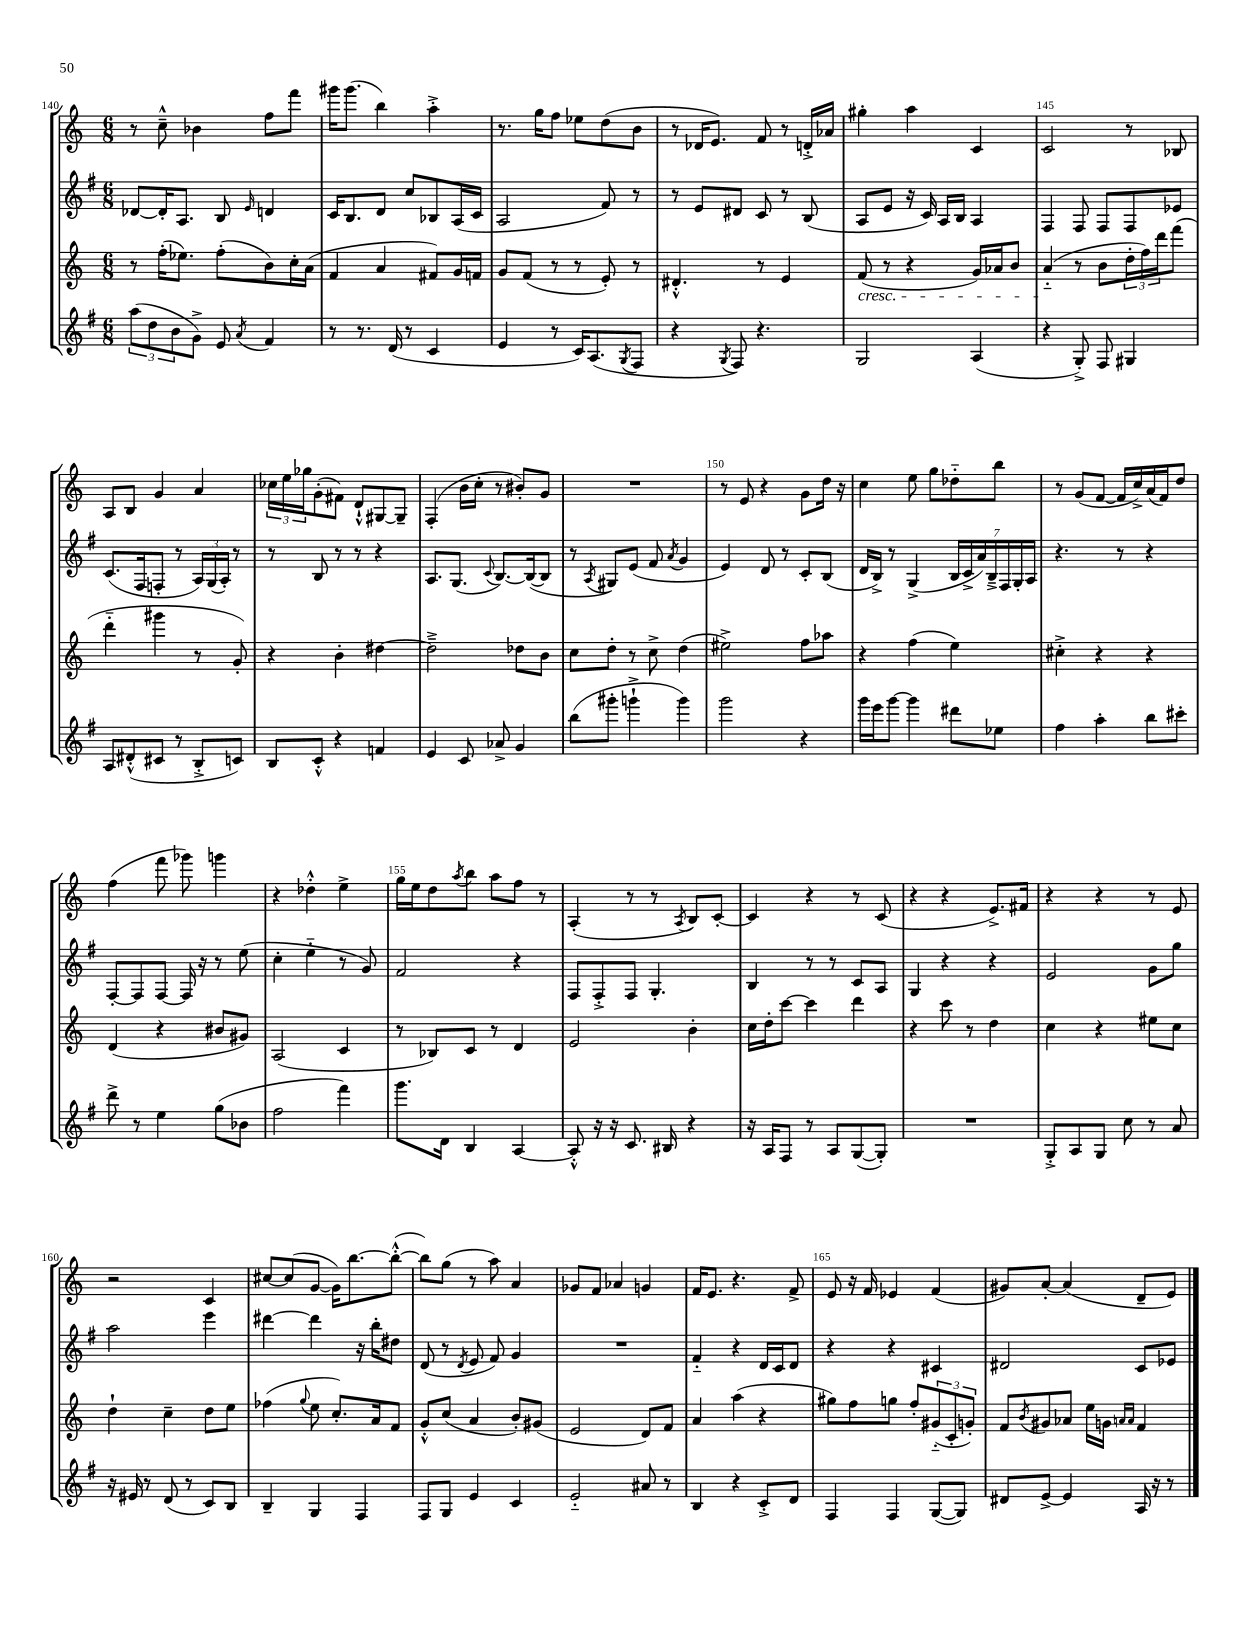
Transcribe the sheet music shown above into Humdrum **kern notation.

**kern	**kern	**kern	**kern
*staff4	*staff3	*staff2	*staff1
*clefG2	*clefG2	*clefG2	*clefG2
*k[f#]	*k[]	*k[f#]	*k[]
*M6/8	*M6/8	*M6/8	*M6/8
(12aa	8r	[8d-	8r
12dd	.	.	.
.	(16ff'	16d-']	8cc~^^
12b	.	.	.
.	8.ee-)	8.A	.
8g^)	.	.	4b-
8e	(8ff'	8B	.
8qa	.	16qqe	.
4f#	8b)	4d	8ff
.	16cc'	.	8fff
.	(16a	.	.
=	=	=	=
8r	4f	16c	16ggg#
.	.	8.B	(8.ggg#
8.r	.	.	.
.	4a	8d	4bb)
(16d	.	.	.
8r	.	8cc	.
4c	8f#)	8B-	4aa'^
.	16g	(16A	.
.	16f	16c	.
=	=	=	=
4e	8g	2A	8.r
.	(8f	.	.
.	.	.	16gg
8r	8r	.	8ff
16c)	8r	.	8ee-
(8.A	.	.	.
.	8e')	8f#)	(8dd
8qG	.	.	.
8F#	8r	8r	8b
=	=	=	=
4r	4.d#'^^	8r	8r
.	.	8e	16d-
.	.	.	8.e)
8qG	.	.	.
8F#)	.	8d#	.
4.r	8r	8c	8f
.	4e	8r	8r
.	.	(8B	16d'^
.	.	.	16a-
=	=	=	=
2G	(8f	8A	4gg#'
.	8r	8e	.
.	4r	16r	4aa
.	.	16c)	.
.	.	16A	.
.	.	16B	.
(4A	16g)	4A	4c
.	16a-	.	.
.	8b	.	.
=	=	=	=
4r	(4a'~	4F#	2c
8G'^)	8r	8F#	.
8F#	8b	8F#	.
4G#	24dd'	8F#	8r
.	24ff)	.	.
.	24ddd	.	.
.	(8fff	8e-	8B-
=	=	=	=
8A	4ddd'~	(8.c	8A
(8d#'^^	.	.	8B
.	.	16F#	.
8c#	4ggg#	8F'	4g
8r	.	8r	.
8B'^	8r	24A)	4a
.	.	(24G	.
.	.	24A')	.
8c)	8g')	8r	.
=	=	=	=
8B	4r	8r	24cc-
.	.	.	24ee
.	.	.	24gg-
8c'^^	.	8B	(8g'
4r	4b'	8r	8f#)
.	.	8r	8d`^^
4f	[4dd#	4r	[8G#
.	.	.	8G#~]
=	=	=	=
4e	2dd#~^]	8.A	(4F'
.	.	(8.G	.
8c	.	.	16b
.	.	.	16cc'
.	.	8qqc	.
8a-^	.	[8.B)	8r
4g	8dd-	.	8b#')
.	.	(16B_	.
.	8b	8B]	8g
=	=	=	=
(8bb	8cc	8r	2.r
.	.	8qA	.
8ggg#'	8dd'	8G#)	.
4ggg`^	8r	(8e	.
.	8cc^	8f#	.
.	.	8qa	.
4ggg)	(4dd	4g	.
=	=	=	=
2ggg	2ee#^)	4e)	8r
.	.	.	8e
.	.	8d	4r
.	.	8r	.
4r	8ff	8c'	8g
.	8aa-	(8B	16dd
.	.	.	16r
=	=	=	=
16ggg	4r	16d	4cc
16eee	.	16B^)	.
[8ggg	.	8r	.
4ggg]	(4ff	(4G^	8ee
.	.	.	8gg
8ddd#	4ee)	28B	8dd-'~
.	.	28c^	.
.	.	28a)	.
.	.	28B~^	.
8ee-	.	.	8bb
.	.	28F#	.
.	.	28G'	.
.	.	28A	.
=	=	=	=
4ff#	4cc#'^	4.r	8r
.	.	.	(8g
4aa'	4r	.	[8f
.	.	8r	16f]
.	.	.	16cc^)
8bb	4r	4r	(16a
.	.	.	16f)
8ccc#'	.	.	8dd
=	=	=	=
8ddd^	(4d	[8F#'	(4ff
8r	.	8F#]	.
4ee	4r	[8F#	8fff
.	.	16F#]	8ggg-)
.	.	16r	.
(8gg	8b#	8r	4ggg
8b-	8g#)	(8ee	.
=	=	=	=
2ff#	(2A	4cc'	4r
.	.	4ee'~	4dd-'^^
4fff#)	4c	8r	4ee^
.	.	8g)	.
=	=	=	=
8.ggg	8r	2f#	16gg
.	.	.	16ee
.	8B-)	.	8dd
16d	.	.	.
.	.	.	8qaa
4B	8c	.	8bb
.	8r	.	8aa
[4A	4d	4r	8ff
.	.	.	8r
=	=	=	=
8A'^^]	2e	8F#	(4A'
16r	.	8F#'^	.
16r	.	.	.
8.c	.	8F#	8r
.	.	4.G'	8r
16B#	.	.	.
.	.	.	8qA
4r	4b'	.	8B)
.	.	.	[8c'
=	=	=	=
16r	16cc	4B	4c]
16A	16dd'	.	.
8F#	[8ccc	.	.
8r	4ccc]	8r	4r
8A	.	8r	.
([8G	4ddd	8c	8r
8G'])	.	8A	(8c
=	=	=	=
2.r	4r	4G	4r
.	8ccc	4r	4r
.	8r	.	.
.	4dd	4r	8.e^)
.	.	.	16f#
=	=	=	=
8G'^	4cc	2e	4r
8A	.	.	.
8G	4r	.	4r
8cc	.	.	.
8r	8ee#	8g	8r
8a	8cc	8gg	8e
=	=	=	=
16r	4dd`	2aa	2r
16e#	.	.	.
8r	.	.	.
(8d	4cc~	.	.
8r	.	.	.
8c)	8dd	4eee	4c
8B	8ee	.	.
=	=	=	=
4B~	(4ff-	[4ddd#	[8cc#
.	.	.	(8cc#]
.	8qqgg	.	.
4G	8ee	4ddd#]	[8g
.	8.cc')	.	16g])
.	.	.	[8.bb
4F#	.	16r	.
.	16a	16bb'	.
.	8f	8dd#	(8bb'^^_
=	=	=	=
8F#	8g'^^	(8d	8bb])
8G	(8cc	8r	(8gg
.	.	8qd	.
4e	4a	8e	8r
.	.	8f#)	8aa)
4c	8b')	4g	4a
.	(8g#	.	.
=	=	=	=
2e'~	2e	2.r	8g-
.	.	.	8f
.	.	.	4a-
8a#	8d)	.	4g
8r	8f	.	.
=	=	=	=
4B	4a	4f#'~	16f
.	.	.	8.e
4r	(4aa	4r	4.r
8c'^	4r	16d	.
.	.	16c	.
8d	.	8d	8f^
=	=	=	=
4F#	8gg#)	4r	8e
.	8ff	.	16r
.	.	.	16f
4F#	8gg	4r	4e-
.	8ff'	.	.
([8G	(12g#'~	4c#	(4f
.	12c'	.	.
8G])	.	.	.
.	12g')	.	.
=	=	=	=
8d#	8f	2d#	8g#)
.	8qb	.	.
[8e^	8g#	.	[8a'
4e]	8a-	.	(4a]
.	16ee	.	.
.	16g	.	.
.	16qqa	.	.
.	16qqa	.	.
16A	4f	8c	8d~
16r	.	.	.
8r	.	8e-	8e)
==	==	==	==
*-	*-	*-	*-
